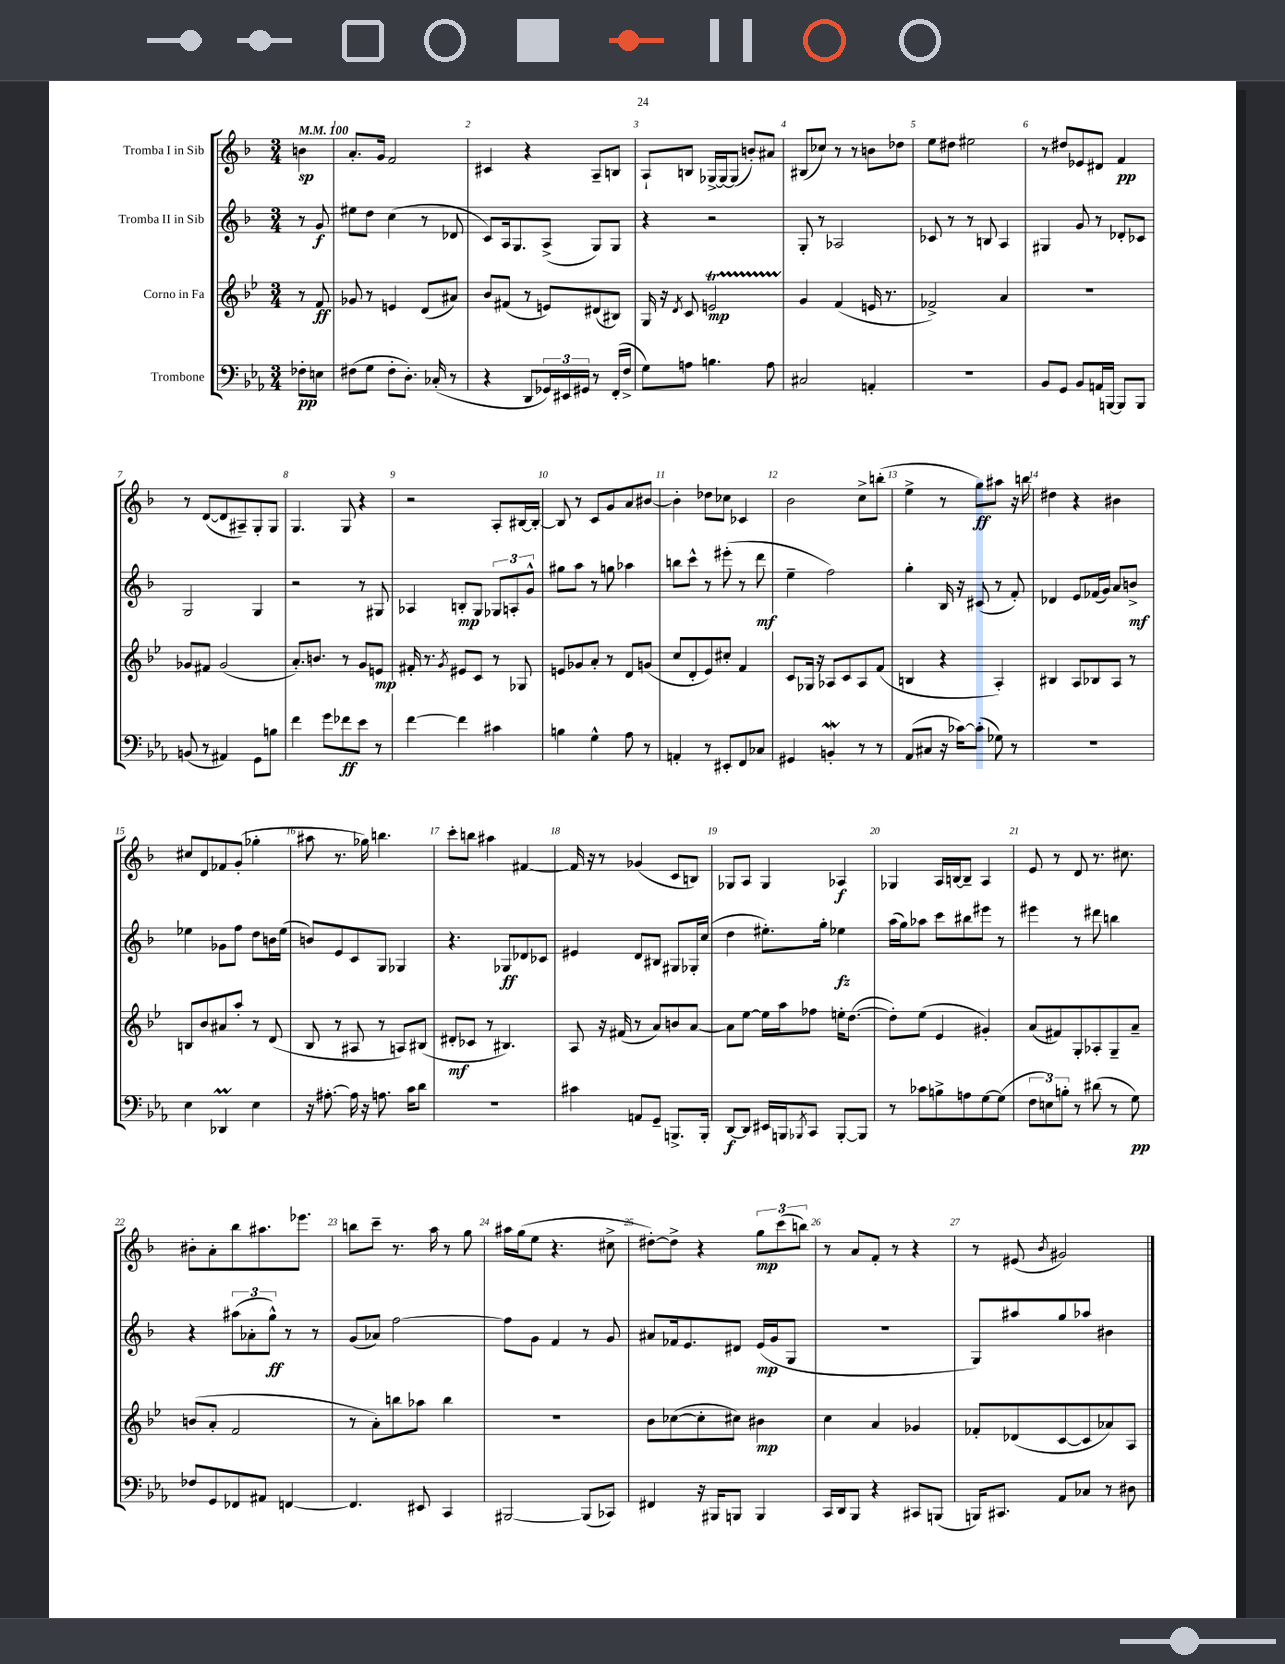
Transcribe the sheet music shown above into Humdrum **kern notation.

**kern	**dynam	**kern	**dynam	**kern	**dynam	**kern	**dynam
*part4	*part4	*part3	*part3	*part2	*part2	*part1	*part1
*staff4	*staff4	*staff3	*staff3	*staff2	*staff2	*staff1	*staff1
*I"Trombone	*	*I"Corno in Fa	*	*I"Tromba II in Sib	*	*I"Tromba I in Sib	*
*clefF4	*	*clefG2	*	*clefG2	*	*clefG2	*
*k[b-e-a-]	*	*k[b-e-]	*	*k[b-]	*	*k[b-]	*
*M3/4	*	*M3/4	*	*M3/4	*	*M3/4	*
*MM100	*	*MM100	*	*MM100	*	*MM100	*
=	=	=	=	=	=	=	=
8F-X'\L	pp	8r	.	8r	.	4bn\	sp
8En\J	.	8f/	ff	8g/	f	.	.
=1	=1	=1	=1	=1	=1	=1	=1
(8F#X\L	.	8g-X/	.	8ee#X\L	.	8.a'/L	.
8G\J	.	8r	.	8dd\J	.	.	.
.	.	.	.	.	.	16g/Jk	.
8F#'\L	.	4en/	.	(4cc\	.	2f/	.
8.D'\J)	.	.	.	.	.	.	.
.	.	(8d/L	.	8r	.	.	.
(16C-X'/	.	.	.	.	.	.	.
8r	.	8a#X/J)	.	8d-X/	.	.	.
=2	=2	=2	=2	=2	=2	=2	=2
4r	.	8b-/L	.	8c/L)	.	4c#X/	.
.	.	(8f#X/J	.	16A/k	.	.	.
.	.	.	.	8.G/	.	.	.
8DD/L	.	8r	.	.	.	4r	.
24GG-X/L)	.	8en/L)	.	(8A^/J	.	.	.
24EE#X/	.	.	.	.	.	.	.
24GG#X/JJ	.	.	.	.	.	.	.
8r	.	(8d#X/	.	8G/L)	.	8A~/L	.
(16FF'/LL	.	8B#X/J)	.	8G/J	.	8Bn/J	.
16F^/JJ	.	.	.	.	.	.	.
=3	=3	=3	=3	=3	=3	=3	=3
8G\L)	.	16G/	.	4r	.	8A`/L	.
.	.	16r	.	.	.	.	.
.	.	8qd/	.	.	.	.	.
8An\J	.	8c/	.	.	.	8Bn/J	.
4.Bn\	.	2ent/	mp	2r	.	[16G-X^/LL	.
.	.	.	.	.	.	16G-/J_	.
.	.	.	.	.	.	(8G-/J]	.
.	.	.	.	.	.	8bn'/L)	.
8A\	.	.	.	.	.	8a#X/J	.
=4	=4	=4	=4	=4	=4	=4	=4
2C#X/	.	4g/	.	8G'/	.	(8B#X/L	.
.	.	.	.	8r	.	8cc-X/J)	.
.	.	(4f/	.	2A-X/	.	8r	.
.	.	.	.	.	.	8r	.
4AAn'/	.	16en/	.	.	.	8bn\L	.
.	.	8.r	.	.	.	.	.
.	.	.	.	.	.	8dd-X\J	.
=5	=5	=5	=5	=5	=5	=5	=5
2.r	.	2f-X^/)	.	8c-X/	.	8ee\L	.
.	.	.	.	8r	.	8dd#X\J	.
.	.	.	.	8r	.	2ee#X\	.
.	.	.	.	8Bn/	.	.	.
.	.	4a/	.	4A/	.	.	.
=6	=6	=6	=6	=6	=6	=6	=6
8BB-/L	.	2.r	.	4G#X/	.	8r	.
8GG/J	.	.	.	.	.	8dd#X/L	.
8BB-/L	.	.	.	8g/	.	8e-X/	.
16AAn/L	.	.	.	8r	.	8d#X/J	.
[16BBBn/JJ	.	.	.	.	.	.	.
8BBB/L]	.	.	.	8d-X'/L	.	4f/	pp
8BBB/J	.	.	.	8c-X/J	.	.	.
!!LO:LB:g=z
=7	=7	=7	=7	=7	=7	=7	=7
(8BBn/	.	8g-X/L	.	2G/	.	8r	.
8r	.	8f#X/J	.	.	.	([8d/L	.
4AA#X/)	.	(2g-/	.	.	.	8d/]	.
.	.	.	.	.	.	8A#X~/)	.
8GG\L	.	.	.	4G/	.	8G'/	.
8Bn\J	.	.	.	.	.	8G/J	.
=8	=8	=8	=8	=8	=8	=8	=8
4f\	.	8.a'/L)	.	2r	.	4.G/	.
.	.	8.bn/J	.	.	.	.	.
8g\L	.	.	.	.	.	.	.
8f-X\	ff	8r	.	.	.	8G/	.
8e-\J	.	8g/L	.	8r	.	4r	.
8r	.	8en/J	mp	8G#X/	.	.	.
=9	=9	=9	=9	=9	=9	=9	=9
[4f\	.	16f#X'/	.	4A-X/	.	2r	.
.	.	8.r	.	.	.	.	.
.	.	8qg/	.	.	.	.	.
4f\]	.	8e#X/L	.	8Bn'/L	mp	.	.
.	.	8c/J	.	8G/J	.	.	.
4c#X\	.	8r	.	12G-X/L	.	8A'/L	.
.	.	.	.	12An'/	.	.	.
.	.	8G-X/	.	.	.	[16B#X/L	.
.	.	.	.	12g^^/J	.	.	.
.	.	.	.	.	.	16B#'/JJ_	.
=10	=10	=10	=10	=10	=10	=10	=10
4Bn\	.	8en/L	.	8gg#X\L	.	8B#/]	.
.	.	8g-X/	.	8aa\J	.	8r	.
4G^^\	.	8a'/J	.	8r	.	8c/L	.
.	.	8r	.	8ggn\	.	8g/	.
8A-\	.	8d/L	.	4aa-X\	.	8a/	.
8r	.	(8gn/J	.	.	.	[8b#X/J	.
=11	=11	=11	=11	=11	=11	=11	=11
4AAn'/	.	8cc/L	.	8bbn\L	.	4b#'\]	.
.	.	8d'/	.	8ccc^^\J	.	.	.
8r	.	8e-/)	.	8r	.	8dd-X\L	.
8EE#X'/L	.	8cc#X'/J	.	(8eee#X'\	.	8cc-X\J	.
8FF/	.	4f/	.	8r	.	4c-X/	.
8C-X/J	.	.	.	8ddd\	mf	.	.
=12	=12	=12	=12	=12	=12	=12	=12
4GG#X/	.	8c/L	.	4ee~\	.	2b-\	.
.	.	16G-X/Jk	.	.	.	.	.
.	.	16r	.	.	.	.	.
4BBnW'/	.	8A-X/L	.	2ff\)	.	.	.
.	.	8c/	.	.	.	.	.
8r	.	8A-/	.	.	.	8cc^\L	.
8r	.	(8f/J	.	.	.	(8bbn'\J	.
=13	=13	=13	=13	=13	=13	=13	=13
(8AA-/L	.	4Bn/	.	4gg'\	.	4ee^\	.
8C#X/J	.	.	.	.	.	.	.
16r	.	4r	.	16B-/	.	8r	.
[16c-X\KL)	.	.	.	16r	.	.	.
(8c-'\J]	.	.	.	(8c#X/	.	8gg\L)	ff
8G-X\)	.	4A'/)	.	8r	.	8aa#X\J	.
8r	.	.	.	8f'/)	.	16r	.
.	.	.	.	.	.	16bbn\	.
=14	=14	=14	=14	=14	=14	=14	=14
2.r	.	4B#X/	.	4d-X/	.	4dd#X\	.
.	.	8A/L	.	8e/L	.	4r	.
.	.	8B-X/	.	(16f-X/L	.	.	.
.	.	.	.	16g/JJ)	.	.	.
.	.	8A/J	.	8a/L	.	4b#X\	.
.	.	8r	.	8bn^/J	mf	.	.
!!LO:LB:g=z
=15	=15	=15	=15	=15	=15	=15	=15
4E-\	.	8Bn/L	.	4ee-X\	.	8cc#X/L	.
.	.	8b-/	.	.	.	8d/	.
4DD-XM/	.	8a#X/	.	8g-X\L	.	8f-X/	.
.	.	8aa'/J	.	8ff\J	.	(8g'/J	.
4E-\	.	8r	.	8dd\L	.	4gg-X'\	.
.	.	(8d/	.	16bn\L	.	.	.
.	.	.	.	(16ee-\JJ	.	.	.
=16	=16	=16	=16	=16	=16	=16	=16
16r	.	8B-/	.	8bn/L)	.	8aa#X\	.
[8.A#X'\	.	.	.	.	.	.	.
.	.	8r	.	8e/	.	8.r	.
16A#\]	.	8A#X/	.	8c/	.	.	.
16r	.	.	.	.	.	16gg-X\)	.
8.An\	.	8r	.	8G/J	.	4.bbn\	.
.	.	8An/L)	.	4G-X/	.	.	.
16c\KL	.	.	.	.	.	.	.
8d\J	.	(8B#X/J	.	.	.	.	.
=17	=17	=17	=17	=17	=17	=17	=17
2.r	.	8d#X'/L	mf	4.r	.	8ccc'\L	.
.	.	8c-X/J	.	.	.	8bbn\J	.
.	.	8r	.	.	.	4aa#X\	.
.	.	4.B#X/)	.	8G-X/L	ff	.	.
.	.	.	.	8d-X/	.	[4f#X/	.
.	.	.	.	8c-X/J	.	.	.
=18	=18	=18	=18	=18	=18	=18	=18
4c#X\	.	8A/	.	4e#X/	.	16f#/]	.
.	.	.	.	.	.	16r	.
.	.	16r	.	.	.	8r	.
.	.	(16f#X/	.	.	.	.	.
8AAn/L	.	8r	.	8d/L	.	(4g-X/	.
8GG~/J	.	8a/L)	.	8B#X/J	.	.	.
8.BBBn^/L	.	8bn/	.	8G#X/L	.	8c/L	.
.	.	[8a/J	.	16G-X'/L	.	8Bn/J)	.
16BBB'/Jk	.	.	.	(16cc/JJ	.	.	.
=19	=19	=19	=19	=19	=19	=19	=19
[8DD/L	f	8a\L]	.	4dd\	.	8G-X/L	.
8DD/J]	.	[8ee-\J	.	.	.	8A/J	.
16EE#X/LL	.	16ee-\LL]	.	8.ee#X'\L)	.	4G-/	.
16BBBn/J	.	16aa\J	.	.	.	.	.
8qBBB-X/	.	.	.	.	.	.	.
8CC/J	.	8ff-X\J	.	.	.	.	.
.	.	.	.	16gg'\Jk	.	.	.
[8BBB-'/L	.	16een'\KL	.	4ee-X\	fz	4A-X/	f
.	.	([8.dd\J	.	.	.	.	.
8BBB-/J]	.	.	.	.	.	.	.
=20	=20	=20	=20	=20	=20	=20	=20
8r	.	8dd'\L])	.	(16aa\LL	.	4G-X/	.
.	.	.	.	16gg\J)	.	.	.
8c-X\L	.	(8ee-\J	.	8aa-X\J	.	.	.
8Bn^\	.	4e-/	.	8ccc\L	.	16A/LL	.
.	.	.	.	.	.	[16Bn/J	.
8An\	.	.	.	8bb#X\	.	8B~/J]	.
[8G\	.	4g#X'/)	.	8eee#X\J	.	4A/	.
(8G\J]	.	.	.	8r	.	.	.
=21	=21	=21	=21	=21	=21	=21	=21
12F\L	.	(8a/L	.	4eee#X\	.	8e/	.
12En\)	.	.	.	.	.	.	.
.	.	8f#X/)	.	.	.	8r	.
12Bn'\J	.	.	.	.	.	.	.
8r	.	8G'/	.	8r	.	8d/	.
(8d#X\	.	8A-X'/	.	8ddd#X\	.	8.r	.
8r	.	8G~/	.	4bbn\	.	.	.
.	.	.	.	.	.	8.cc#X\	.
8G\)	pp	8a~/J	.	.	.	.	.
!!LO:LB:g=z
=22	=22	=22	=22	=22	=22	=22	=22
8F-X/L	.	(8bn/L	.	4r	.	8b#X'\L	.
8GG/	.	8a'/J	.	.	.	8a'\	.
8FF-X/	.	2f/	.	(12aa#X\L	.	8bb-\	.
.	.	.	.	12a-X'\	.	.	.
8AA#X/J	.	.	.	.	.	8.aa#X\	.
.	.	.	.	12gg^^\J)	ff	.	.
[4FFn/	.	.	.	8r	.	.	.
.	.	.	.	.	.	8.eee-X\J	.
.	.	.	.	8r	.	.	.
=23	=23	=23	=23	=23	=23	=23	=23
4.FF/]	.	8r	.	(8g/L	.	8bbn\L	.
.	.	8a'\L)	.	8a-X/J)	.	8ccc~\J	.
.	.	8bbn\	.	[2ff\	.	8.r	.
8EE#X/	.	8aa-X\J	.	.	.	.	.
.	.	.	.	.	.	16aa\	.
4CC/	.	4bb\	.	.	.	8r	.
.	.	.	.	.	.	8gg\	.
=24	=24	=24	=24	=24	=24	=24	=24
[2BBB#X/	.	2.r	.	8ff\L]	.	16aa#X\LL	.
.	.	.	.	.	.	(16gg\J	.
.	.	.	.	8g\J	.	8ee\J	.
.	.	.	.	4f/	.	4.r	.
(8BBB#/L]	.	.	.	8r	.	.	.
8CC-X/J)	.	.	.	8g/	.	8cc#X^\	.
=25	=25	=25	=25	=25	=25	=25	=25
4FF#X/	.	8b-\L	.	8a#X/L	.	[8dd#X'\L)	.
.	.	([8cc-X\	.	16f-X/k	.	8dd#^\J]	.
.	.	.	.	8.e/	.	.	.
16r	.	8cc-'\]	.	.	.	4r	.
16BBB#X/KL	.	.	.	.	.	.	.
8BBBn/J	.	8cc#X\J)	.	8d#X/J	.	.	.
4BBB/	.	4b#X\	mp	(16e/LL	mp	12gg\L	mp
.	.	.	.	16g/J	.	.	.
.	.	.	.	.	.	(12ccc\	.
.	.	.	.	8G/J	.	.	.
.	.	.	.	.	.	12bbn\J)	.
=26	=26	=26	=26	=26	=26	=26	=26
16CC/LL	.	4cc\	.	2.r	.	8r	.
16DD/J	.	.	.	.	.	.	.
8BBB-/J	.	.	.	.	.	8a/L	.
4r	.	4a/	.	.	.	8f'/J	.
.	.	.	.	.	.	8r	.
8CC#X/L	.	4g-X/	.	.	.	4r	.
(8BBBn/J	.	.	.	.	.	.	.
=27	=27	=27	=27	=27	=27	=27	=27
16BBBn/KL)	.	8f-X'/L	.	8G/L)	.	8r	.
8.CC#X/J	.	.	.	.	.	.	.
.	.	(8d-X/	.	8aa#X/	.	(8e#X/	.
.	.	.	.	.	.	8qb-/	.
8AA-/L	.	[8c/	.	8gg/	.	2g#X/)	.
8C-X/J	.	8c/]	.	8aa-X/J	.	.	.
8r	.	8a-X/)	.	4b#X\	.	.	.
8D#X\	.	8A/J	.	.	.	.	.
==	==	==	==	==	==	==	==
*-	*-	*-	*-	*-	*-	*-	*-
